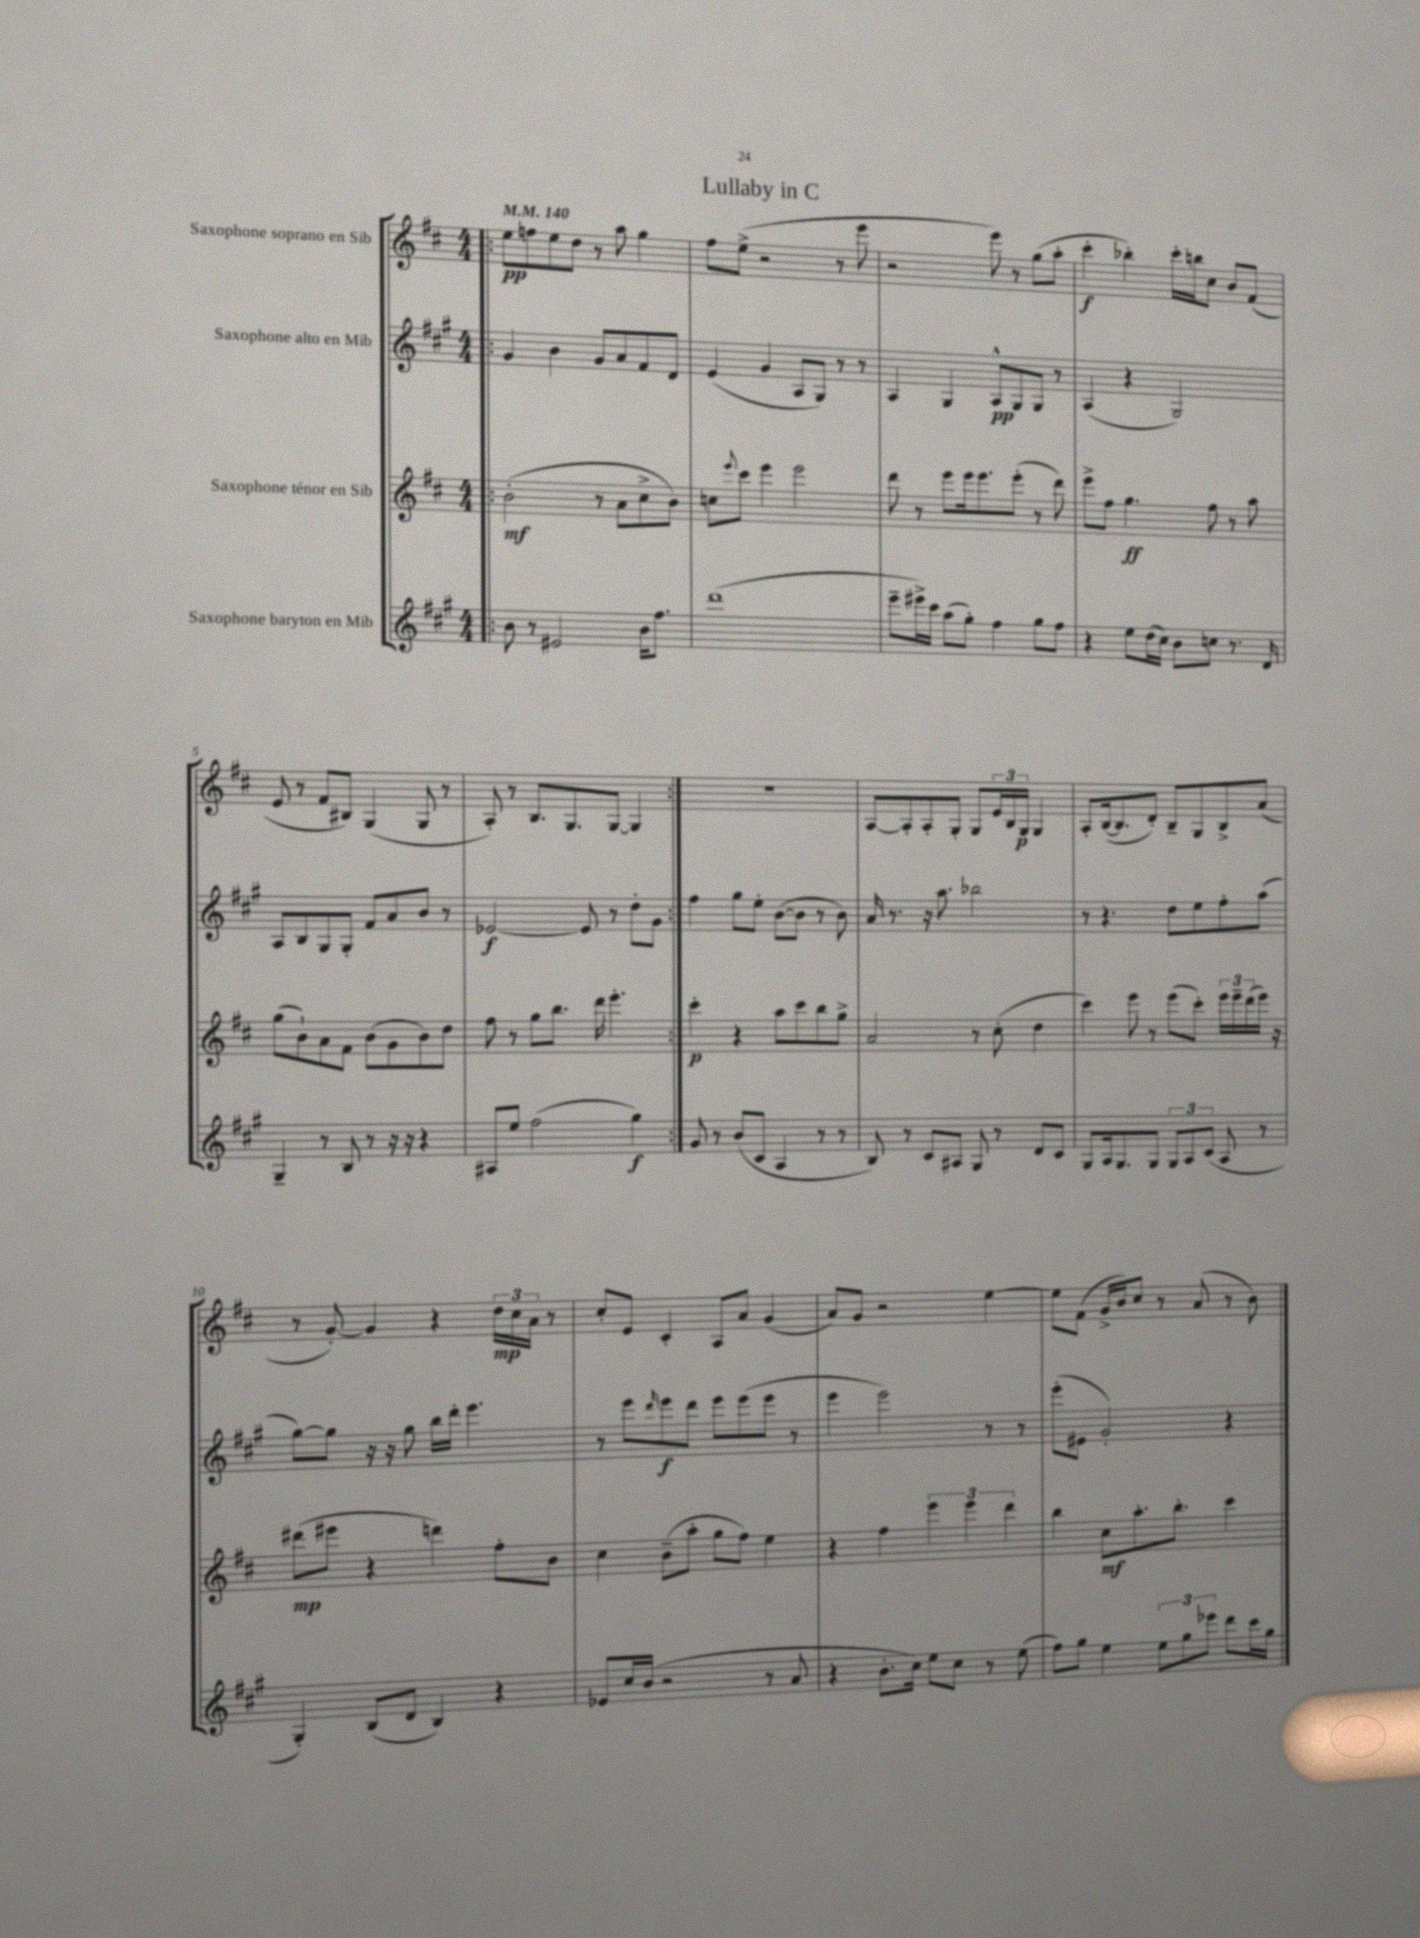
\header { title = "Lullaby in C" }
<<
\new StaffGroup <<
\new Staff = "s0" \with { instrumentName = "Saxophone soprano en Sib" } {
    \clef treble \key d \major \numericTimeSignature \time 4/4 \tempo 4 = 140
    \repeat volta 2 { \bar ".|:" e''8\pp f''8 e''8 d''8 r8 a''8 g''4 |
    fis''8 e''8->( r2 r8 e'''8 |
    r2 e'''8) r8 g''8( a''8-. |
    cis'''4-.\f bes''4-.) cis'''16-. b''16 cis''8 b'8 fis'8( |
    e'8 r8 fis'8 bis8) g4( g8 r8 |
    a8-.) r8 b8. g8. g8~ g4 | }
    R1 |
    a8~ a8-. a8-. g8-. g8 \tuplet 3/2 { e'16 b16 g16\p } g4 |
    a8-. b16~( b8. d'8-.) b8-- g8 b8-> a'8( |
    r8 g'8~-.) g'4 r4 \tuplet 3/2 { d''16\mp cis''16 a'16 } r8 |
    cis''8-. e'8 cis'4-. a8 a'8 g'4( |
    a'8) g'8 r2 e''4~ |
    e''8 fis'8( g'16-> b'16) cis''8 r8 a'8( r8 b'8) \bar "|." |
}
\new Staff = "s1" \with { instrumentName = "Saxophone alto en Mib" } {
    \clef treble \key a \major \numericTimeSignature \time 4/4
    \repeat volta 2 { \bar ".|:" gis'4 b'4 gis'8 a'8 fis'8 d'8 |
    e'4( gis'4 a8 gis8) r8 r8 |
    a4 gis4 a8-^\pp gis8 gis8 r8 |
    a4( r4 gis2) |
    a8 b8 gis8 gis8-. fis'8 a'8 b'8 r8 |
    ees'2~\f ees'8 r8 d''8-. gis'8 | }
    fis''4 gis''8 e''8-. b'8~( b'8 r8 b'8) |
    a'16 r8. r16 a''8. bes''2 |
    r8 r4. d''8 e''8 fis''8-. a''8( |
    gis''8~) gis''8 r16 r16 gis''8 b''16 d'''16-. e'''4. |
    r8 e'''8 \grace { d'''16 } e'''8\f d'''8 e'''8 e'''8( e'''8 r8 |
    e'''4 e'''2) r8 r8 |
    e'''8-.( eis'8 gis'2-.) r4 \bar "|." |
}
\new Staff = "s2" \with { instrumentName = "Saxophone ténor en Sib" } {
    \clef treble \key d \major \numericTimeSignature \time 4/4
    \repeat volta 2 { \bar ".|:" b'2-.\mf( r8 a'8 cis''8-> b'8) |
    c''8 \appoggiatura { e'''8 } cis'''8 e'''4 e'''2 |
    d'''8 r8 e'''8 e'''16 e'''8. e'''8-.( r8 d'''8) |
    e'''8-> fis''8 g''4.\ff fis''8 r8 a''8 |
    g''8( b'8-!) a'8 fis'8 b'8( g'8 b'8) d''8 |
    fis''8 r8 g''8 b''8. d'''16 e'''4.-. | }
    cis'''4-.\p r4 a''8 cis'''8 b''8 g''8-> |
    a'2 r8 cis''8-.( d''4 |
    cis'''4) e'''8 r8 e'''8( cis'''8-.) \tuplet 3/2 { e'''16 e'''16-- d'''16( } e'''16) r16 |
    dis'''8\mp( eis'''8 r4 d'''4) fis''8-. b'8 |
    cis''4 b'8--( a''8-. g''8 fis''8) e''4 |
    r4 fis''4 \tuplet 3/2 { e'''4 e'''4 d'''4 } |
    b''4 cis''8\mf a''8.-. b''8.-. cis'''4 \bar "|." |
}
\new Staff = "s3" \with { instrumentName = "Saxophone baryton en Mib" } {
    \clef treble \key a \major \numericTimeSignature \time 4/4
    \repeat volta 2 { \bar ".|:" b'8 r8 eis'2 b'16 fis''8. |
    d'''1( |
    e'''8-- eis'''16->) cis'''16 a''8( gis''8-.) fis''4 gis''8 fis''8 |
    r4 e''8 d''16( cis''16) b'8 c''8 r8. d'16 |
    gis4-- r8 b8 r8 r16 r16 r4 |
    ais8 e''8 fis''2( gis''4\f) | }
    gis'8 r8 b'8( cis'8 a4 r8 r8 |
    b8) r8 cis'8 ais8 gis8 r8 d'8 cis'8 |
    gis8 a16 gis8. gis8 \tuplet 3/2 { gis8 a8 cis'8( } a8 r8 |
    gis4-.) b8( d'8 b4) r4 |
    ees'8 cis''16 b'16( r2 r8 a'8 |
    r4 b'8.-. cis''16) e''8 cis''8 r8 e''8( |
    fis''8) gis''8 e''4 \tuplet 3/2 { e''8 gis''8 ees'''8 } d'''8 cis'''16 gis''16 \bar "|." |
}
>>
>>
